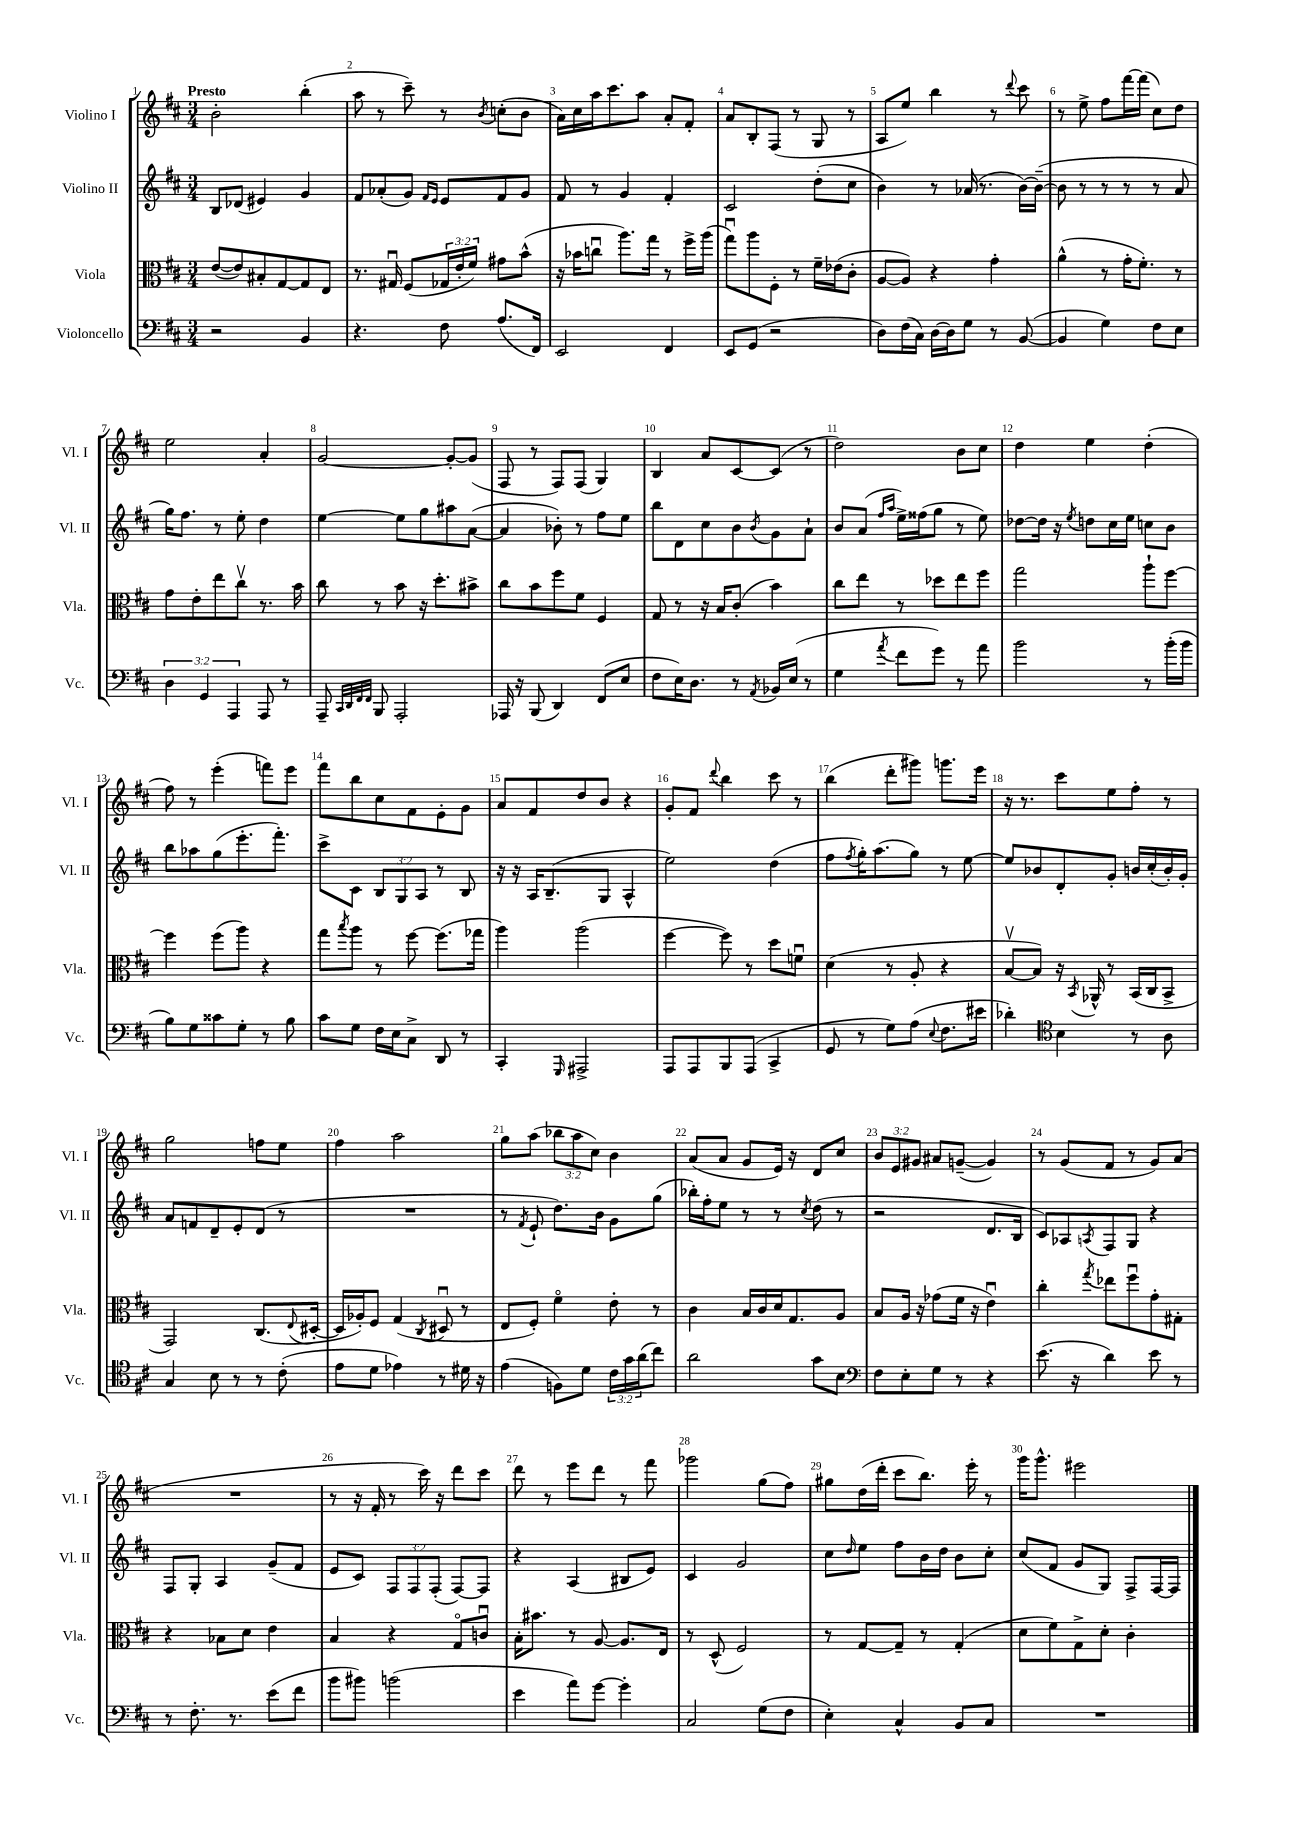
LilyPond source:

<<
\new StaffGroup <<
\new Staff = "s0" \with { instrumentName = "Violino I" shortInstrumentName = "Vl. I" } {
    \clef treble \key d \major \numericTimeSignature \time 3/4 \override Staff.TupletNumber.text = #tuplet-number::calc-fraction-text \tempo "Presto"
    b'2-. b''4-.( |
    a''8 r8 cis'''8--) r8 \acciaccatura { b'8 } c''8-.( b'8 |
    a'16) cis''16 a''16 cis'''8. a''8 a'8-. fis'8-. |
    a'8 b8-. fis8( r8 g8 r8 |
    a8 e''8) b''4 r8 \appoggiatura { d'''8 } cis'''8 |
    r8 e''8-> fis''8 fis'''16~ fis'''16( cis''8) d''8 |
    e''2 a'4-. |
    g'2~ g'8~-. g'8( |
    fis8 r8 fis8) fis8( g4) |
    b4 a'8 cis'8~ cis'8( r8 |
    d''2) b'8 cis''8 |
    d''4 e''4 d''4-.( |
    fis''8) r8 e'''4-.( f'''8) e'''8 |
    fis'''8 b''8 cis''8 fis'8 e'8-. g'8 |
    a'8 fis'8 d''8 b'8 r4 |
    g'8-. fis'8 \appoggiatura { d'''8 } b''4 cis'''8 r8 |
    b''4( d'''8-. gis'''8) g'''8. e'''16 |
    r16 r8. cis'''8 e''8 fis''8-. r8 |
    g''2 f''8 e''8 |
    fis''4 a''2 |
    g''8 a''8( \tuplet 3/2 { bes''8 a''8 cis''8) } b'4 |
    a'8( a'8 g'8 e'16) r16 d'8 cis''8 |
    \tuplet 3/2 { b'8 e'8 gis'8 } ais'8 g'8~--( g'4) |
    r8 g'8( fis'8 r8 g'8) a'8( |
    R2. |
    r8 r16 fis'16-. r8 cis'''16) r16 d'''8 cis'''8 |
    d'''8 r8 e'''8 d'''8 r8 fis'''8 |
    ges'''2 g''8( fis''8) |
    gis''8 d''16( d'''16-. cis'''8 b''8.) e'''16-. r8 |
    g'''16 g'''8.-^ eis'''2 \bar "|." |
}
\new Staff = "s1" \with { instrumentName = "Violino II" shortInstrumentName = "Vl. II" } {
    \clef treble \key d \major \numericTimeSignature \time 3/4 \override Staff.TupletNumber.text = #tuplet-number::calc-fraction-text
    b8 des'8( eis'4) g'4 |
    fis'8 aes'8-.( g'8) \grace { fis'16 e'16 } e'8 fis'8 g'8 |
    fis'8 r8 g'4 fis'4-. |
    cis'2 d''8-.( cis''8 |
    b'4) r8 aes'16( r8. b'16~) b'16~--( |
    b'8 r8 r8 r8 r8 a'8 |
    g''16) fis''8. r8 e''8-. d''4 |
    e''4~ e''8 g''8 ais''8 a'8~( |
    a'4 bes'8-.) r8 fis''8 e''8 |
    b''8 d'8 cis''8 b'8 \acciaccatura { b'8 } g'8 a'8-! |
    b'8 a'8( \grace { fis''16 a''16 } e''16->) fisis''16( g''8 r8 e''8) |
    des''8~ des''16 r16 \acciaccatura { e''8 } d''8 cis''16 e''16 c''8 b'8 |
    b''8 aes''8 g''8( e'''8.-. fis'''8.-.) |
    cis'''8-> cis'8 \tuplet 3/2 { b8 g8 a8 } r8 b8 |
    r16 r16 a16 b8.--( g8 a4-^ |
    e''2) d''4( |
    fis''8 \acciaccatura { fis''8 } g''16-.) a''8.( g''8) r8 e''8~ |
    e''8 bes'8 d'8-. g'8-. b'16 cis''16-.( b'16-.) g'16-. |
    a'8 f'8 d'8-- e'8-. d'8( r8 |
    R2. |
    r8 \acciaccatura { fis'8 } e'8-! d''8.) b'16 g'8 g''8( |
    bes''16-.) fis''16-. e''8 r8 r8 \acciaccatura { cis''8 } d''8( r8 |
    r2 d'8. b16 |
    cis'8) aes8 \acciaccatura { a8 } fis8 g8 r4 |
    fis8 g8-. a4 g'8--( fis'8 |
    e'8 cis'8) \tuplet 3/2 { fis8 fis8 fis8-.( } fis8~) fis8 |
    r4 a4( bis8 e'8) |
    cis'4 g'2 |
    cis''8 \grace { d''16 } e''8 fis''8 b'16 d''16 b'8 cis''8-. |
    cis''8( fis'8 g'8 g8) fis8-> fis16~ fis16 \bar "|." |
}
\new Staff = "s2" \with { instrumentName = "Viola" shortInstrumentName = "Vla." } {
    \clef alto \key d \major \numericTimeSignature \time 3/4 \override Staff.TupletNumber.text = #tuplet-number::calc-fraction-text
    e'8~( e'8) bis8-. g8~ g8 e8 |
    r8. gis16\downbow fis8( \tuplet 3/2 { ges16 e'16-. fis'16) } gis'8 b'8-^( |
    r16 bes'16 c''8\downbow a''8.) g''16 r8 fis''16-> a''16( |
    g''8\downbow) a''8 fis8-. r8 fis'16-- ees'16( cis'8-. |
    a8~ a8) r4 g'4-. |
    a'4-^( r8 g'16-. fis'8.-.) r8 |
    g'8 e'8-. e''8 cis''8\upbow r8. b'16 |
    cis''8 r8 b'8 r16 d''8.-. bis'8-> |
    cis''8 b'8 fis''8 fis'8 fis4 |
    g8 r8 r16 b16 cis'8-.( b'4) |
    cis''8 e''8 r8 des''8 e''8 fis''8 |
    g''2 a''8-! fis''8~ |
    fis''4 fis''8( a''8) r4 |
    g''8 \acciaccatura { b''8 } a''8 r8 fis''8~ fis''8.( ges''16 |
    a''4) a''2( |
    fis''4~ fis''8) r8 d''8 f'8\downbow |
    d'4( r8 a8-. r4 |
    b8~\upbow b8) r16 \acciaccatura { b,8 } aes,16-^ r8 b,16( cis16 b,8-> |
    g,2) cis8.( \appoggiatura { e8 } dis16~-. |
    dis16 aes16-.) fis8 g4( \acciaccatura { cis8 } dis8\downbow r8 |
    e8 fis8-.) fis'4\flageolet e'8-. r8 |
    cis'4 b16 cis'16 d'16 g8. a8 |
    b8 a16 r16 ges'8( fis'16 r16 e'4\downbow) |
    cis''4-. \acciaccatura { g''8 } ees''8 fis''8\downbow g'8-. gis8-. |
    r4 bes8 d'8 e'4 |
    b4 r4 g8\flageolet c'8\downbow |
    b16-. bis'8. r8 a8~ a8. e16 |
    r8 d8-^( fis2) |
    r8 g8~ g8-- r8 g4-.( |
    d'8 fis'8) g8-> d'8-. cis'4-. \bar "|." |
}
\new Staff = "s3" \with { instrumentName = "Violoncello" shortInstrumentName = "Vc." } {
    \clef bass \key d \major \numericTimeSignature \time 3/4 \override Staff.TupletNumber.text = #tuplet-number::calc-fraction-text
    r2 b,4 |
    r4. fis8 a8.( fis,16) |
    e,2 fis,4 |
    e,8 g,8( r2 |
    d8) fis16( cis16) d16~ d16 g8 r8 b,8~( |
    b,4 g4) fis8 e8 |
    \tuplet 3/2 { d4 g,4 a,,4 } a,,8 r8 |
    a,,8-- \grace { cis,32 d,32 fis,32 fis,32 } b,,8 a,,2-. |
    aes,,16 r16 b,,8( d,4) fis,8( e8 |
    fis8 e16) d8. r8 \acciaccatura { a,8 } bes,16 e16( r8 |
    g4 \acciaccatura { a'8 } fis'8 g'8) r8 a'8 |
    b'2 r8 b'16-.( b'16 |
    b8) g8 cisis'8 g8-. r8 b8 |
    cis'8 g8 fis16 e16 cis8-> d,8 r8 |
    cis,4-. \grace { g,,16 } ais,,2-> |
    a,,8 a,,8 b,,8 a,,8( cis,4-> |
    g,8 r8 g8) a8( \appoggiatura { e8 } fis8. eis'16 |
    des'4-.) \clef tenor b4 r8 a8 |
    g4 b8 r8 r8 cis'8-.( |
    e'8 d'8 ees'4) r8 dis'16 r16 |
    e'4( f8) d'8 \tuplet 3/2 { cis'16 g'16 a'16( } cis''8) |
    a'2 g'8 b8 |
    \clef bass fis8 e8-. g8 r8 r4 |
    e'8.( r16 d'4) e'8 r8 |
    r8 fis8.-. r8. e'8( fis'8 |
    b'8 bis'8) b'2( |
    e'4 a'8) g'8~ g'4-. |
    cis2 g8( fis8 |
    e4-.) cis4-^ b,8 cis8 |
    R2. \bar "|." |
}
>>
>>
\layout { \context { \Score \override BarNumber.break-visibility = ##(#f #t #t) barNumberVisibility = #all-bar-numbers-visible } }
